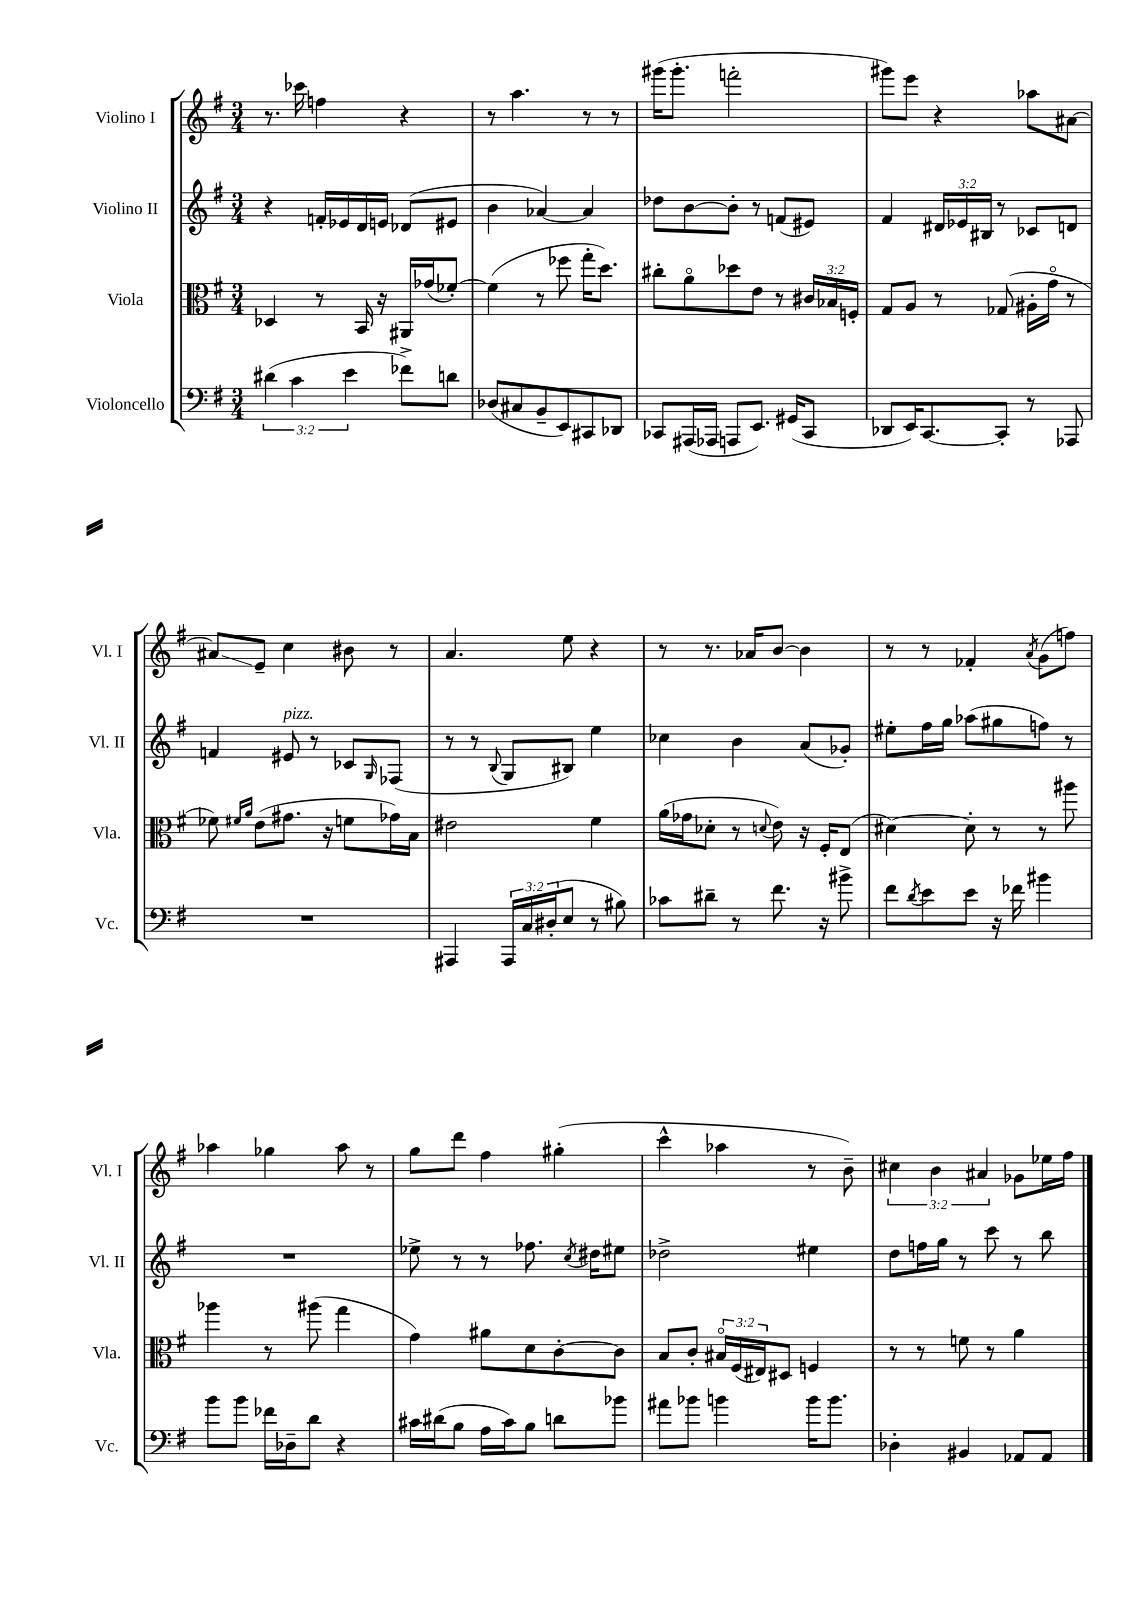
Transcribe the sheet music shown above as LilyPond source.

<<
\new StaffGroup <<
\new Staff = "s0" \with { instrumentName = "Violino I" shortInstrumentName = "Vl. I" } {
    \clef treble \key g \major \numericTimeSignature \time 3/4 \override Staff.TupletNumber.text = #tuplet-number::calc-fraction-text
    r8. ces'''16 f''4 r4 |
    r8 a''4. r8 r8 |
    gis'''16( gis'''8.-. f'''2-. |
    gis'''8) e'''8 r4 aes''8 ais'8~ |
    ais'8\glissando e'8-- c''4 bis'8 r8 |
    a'4. e''8 r4 |
    r8 r8. aes'16 b'8~ b'4 |
    r8 r8 fes'4-. \acciaccatura { a'8 } g'8( f''8) |
    aes''4 ges''4 aes''8 r8 |
    g''8 d'''8 fis''4 gis''4-.( |
    c'''4-^ aes''4 r8 b'8--) |
    \tuplet 3/2 { cis''4 b'4 ais'4 } ges'8 ees''16 fis''16 \bar "|." |
}
\new Staff = "s1" \with { instrumentName = "Violino II" shortInstrumentName = "Vl. II" } {
    \clef treble \key g \major \numericTimeSignature \time 3/4 \override Staff.TupletNumber.text = #tuplet-number::calc-fraction-text
    r4 f'16-. ees'16 d'16 e'16 des'8( eis'8 |
    b'4 aes'4~) aes'4 |
    des''8 b'8~ b'8-. r8 f'8( eis'8) |
    fis'4 \tuplet 3/2 { dis'16 ees'16 bis16 } r8 ces'8 d'8 |
    f'4 eis'8^\markup { \italic "pizz." } r8 ces'8 \grace { g16 } fes8( |
    r8 r8 \appoggiatura { b8 } g8 bis8) e''4 |
    ces''4 b'4 a'8( ges'8-.) |
    eis''8-. fis''16 g''16 aes''8( gis''8 f''8) r8 |
    R2. |
    ees''8-> r8 r8 fes''8. \acciaccatura { c''8 } dis''16 eis''8 |
    des''2-> eis''4 |
    d''8 f''16 g''16 r8 c'''8 r8 b''8 \bar "|." |
}
\new Staff = "s2" \with { instrumentName = "Viola" shortInstrumentName = "Vla." } {
    \clef alto \key g \major \numericTimeSignature \time 3/4 \override Staff.TupletNumber.text = #tuplet-number::calc-fraction-text
    des4 r8 b,16 r16 ais,16 ges'16( fes'8~-.) |
    fes'4( r8 fes''8 g''16-. d''8.) |
    cis''8-. a'8\flageolet des''8 e'8 r8 \tuplet 3/2 { cis'16 bes16 f16-. } |
    g8 a8 r8 ges8( ais16-. g'16\flageolet r8 |
    fes'8) \grace { fis'16 a'16 } e'8( gis'8. r16 f'8 ges'16) b16 |
    eis'2 fis'4 |
    a'16( ges'16 des'8-. r8 \appoggiatura { d'8 } e'8) r16 fis16-. e8( |
    dis'4~) dis'8-. r8 r8 ais''8 |
    aes''4 r8 ais''8( g''4 |
    g'4) ais'8 d'8 c'8~-. c'8 |
    b8 c'8-. \tuplet 3/2 { bis16\flageolet fis16( eis16) } dis8 f4 |
    r8 r8 f'8 r8 a'4 \bar "|." |
}
\new Staff = "s3" \with { instrumentName = "Violoncello" shortInstrumentName = "Vc." } {
    \clef bass \key g \major \numericTimeSignature \time 3/4 \override Staff.TupletNumber.text = #tuplet-number::calc-fraction-text
    \tuplet 3/2 { dis'4( c'4 e'4 } fes'8->) d'8 |
    des8( cis8 b,8-- e,8) cis,8 des,8 |
    ces,8 ais,,16( aes,,16 a,,8 e,8.) gis,16( ces,8 |
    des,8 e,16) c,8.~ c,8-. r8 aes,,8 |
    R2. |
    ais,,4 \tuplet 3/2 { ais,,16 c16 dis16-.( } e8 r8 bis8) |
    ces'8 dis'8-- r8 fis'8. r16 bis'8-> |
    fis'8 \acciaccatura { d'8 } e'8 e'8 r16 fes'16 bis'4 |
    b'8 b'8 fes'16 des16-- d'8 r4 |
    cis'16 dis'16( b8 a16 cis'16) b8 d'8 bes'8 |
    ais'8 bes'8 b'4 b'16 b'8. |
    des4-. bis,4 aes,8 aes,8 \bar "|." |
}
>>
>>
\layout { \context { \Score \remove "Bar_number_engraver" } }
